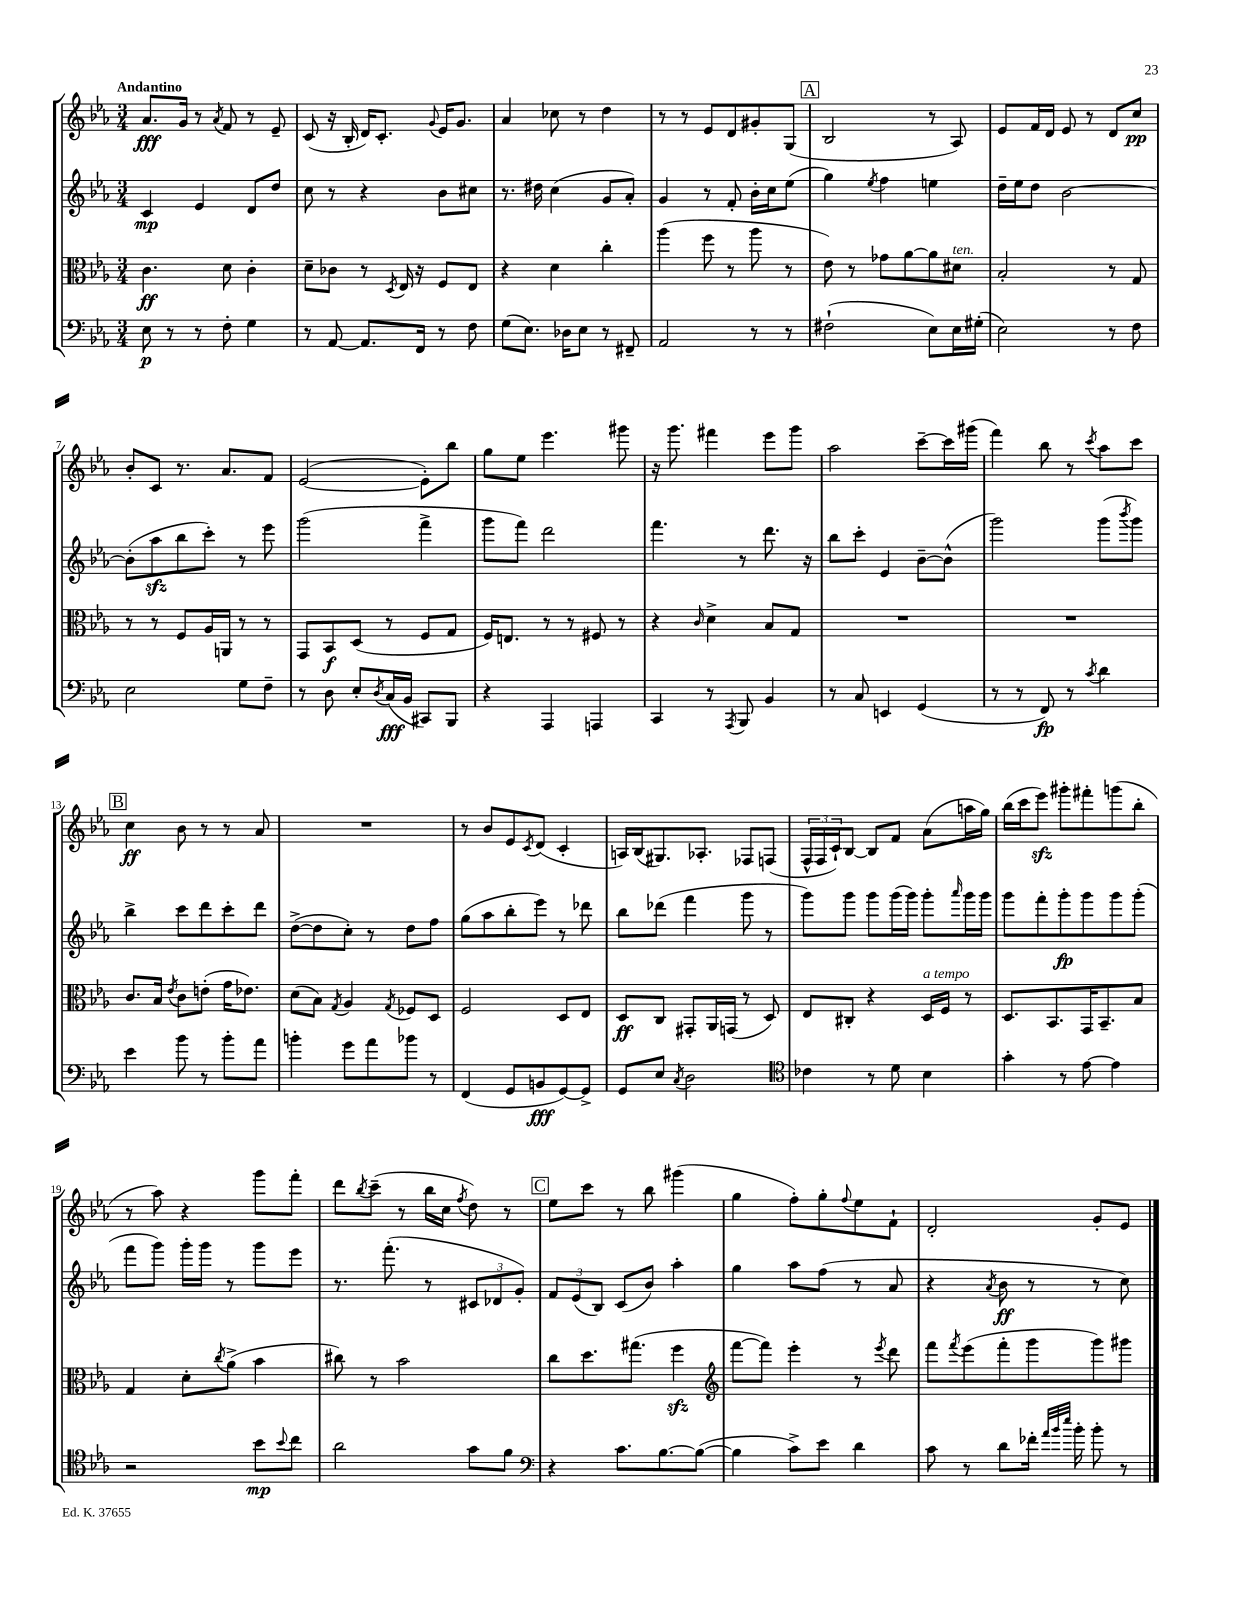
<<
\new StaffGroup <<
\new Staff = "s0" {
    \clef treble \key ees \major \numericTimeSignature \time 3/4 \tempo "Andantino"
    aes'8.\fff g'16 r8 \acciaccatura { aes'8 } f'8 r8 ees'8-- |
    c'8( r16 bes16-. d'16) c'8.-. \appoggiatura { g'8 } ees'16 g'8. |
    aes'4 ces''8 r8 d''4 |
    r8 r8 ees'8 d'8 gis'8-. g8( |
    \mark \markup { \box "A" } bes2 r8 aes8) |
    ees'8 f'16 d'16 ees'8 r8 d'8 c''8\pp |
    bes'8-. c'8 r8. aes'8. f'8 |
    ees'2~( ees'8-.) bes''8 |
    g''8 ees''8 ees'''4. gis'''8 |
    r16 g'''8. fis'''4 ees'''8 g'''8 |
    aes''2 c'''8~-- c'''16 gis'''16( |
    f'''4) bes''8 r8 \acciaccatura { c'''8 } aes''8 c'''8 |
    \mark \markup { \box "B" } c''4\ff bes'8 r8 r8 aes'8 |
    R2. |
    r8 bes'8 ees'8 \acciaccatura { c'8 } d'8( c'4-. |
    a16) bes16( gis8.) aes8.-. fes8 f8( |
    \tuplet 3/2 { f16-^ f16 c'16-!) } bes8~ bes8 f'8 aes'8( a''16 g''16) |
    bes''16( c'''16 ees'''8\sfz) gis'''8-. fis'''8-. g'''8( bes''8-. |
    r8 aes''8) r4 g'''8 f'''8-. |
    d'''8 \acciaccatura { bes''8 } c'''8--( r8 bes''16 c''16 \acciaccatura { f''8 } d''8) r8 |
    \mark \markup { \box "C" } ees''8 c'''8 r8 bes''8 gis'''4( |
    g''4 f''8-.) g''8-. \appoggiatura { f''8 } ees''8 f'8-! |
    d'2-. g'8-. ees'8 \bar "|." |
}
\new Staff = "s1" {
    \clef treble \key ees \major \numericTimeSignature \time 3/4
    c'4\mp ees'4 d'8 d''8 |
    c''8 r8 r4 bes'8 cis''8 |
    r8. dis''16 c''4( g'8 aes'8-.) |
    g'4 r8 f'8-. bes'16-. c''16 ees''8( |
    \mark \markup { \box "A" } g''4) \acciaccatura { ees''8 } f''4 e''4 |
    d''16-- ees''16 d''8 bes'2~ |
    bes'8-.( aes''8\sfz bes''8 c'''8-.) r8 ees'''8 |
    g'''2( f'''4-> |
    g'''8 f'''8) d'''2 |
    f'''4. r8 d'''8. r16 |
    bes''8 c'''8-. ees'4 bes'8~-- bes'8-^( |
    g'''2) g'''8( \acciaccatura { bes'''8 } g'''8) |
    \mark \markup { \box "B" } bes''4-> c'''8 d'''8 c'''8-. d'''8 |
    d''8~->( d''8 c''8-.) r8 d''8 f''8 |
    g''8( aes''8 bes''8-. ees'''8) r8 des'''8 |
    bes''8 des'''8( f'''4 g'''8 r8 |
    g'''8) g'''8 g'''8 g'''16( g'''16) g'''8-. \grace { aes'''16 } g'''16 g'''16 |
    g'''8 f'''8-. g'''8-.\fp g'''8 g'''8 g'''8-.( |
    f'''8 g'''8) g'''16-. g'''16 r8 g'''8 ees'''8 |
    r8. f'''8.-.( r8 \tuplet 3/2 { cis'8 des'8 g'8-.) } |
    \mark \markup { \box "C" } \tuplet 3/2 { f'8 ees'8( bes8) } c'8( bes'8) aes''4-. |
    g''4 aes''8 f''8( r8 aes'8 |
    r4 \acciaccatura { aes'8 } bes'8\ff r8 r8 c''8) \bar "|." |
}
\new Staff = "s2" {
    \clef alto \key ees \major \numericTimeSignature \time 3/4
    c'4.\ff d'8 c'4-. |
    d'8-- ces'8 r8 \acciaccatura { d8 } ees16 r16 f8 ees8 |
    r4 d'4 c''4-. |
    aes''4( f''8 r8 aes''8 r8 |
    \mark \markup { \box "A" } ees'8) r8 ges'8 aes'8~ aes'8 dis'8^\markup { \italic "ten." } |
    bes2-. r8 g8 |
    r8 r8 f8 aes16 a,16 r8 r8 |
    g,8 bes,8\f d8( r8 f8 g8 |
    f16) e8. r8 r8 fis8 r8 |
    r4 \grace { c'16 } d'4-> bes8 g8 |
    R2. |
    R2. |
    \mark \markup { \box "B" } c'8. bes16 \acciaccatura { ees'8 } c'8 e'8-.( g'16 ees'8.) |
    d'8( bes8) \acciaccatura { g8 } aes4 \acciaccatura { g8 } fes8 d8 |
    f2 d8 ees8 |
    d8\ff c8 gis,8-. aes,16 g,16( r8 d8) |
    ees8 cis8-. r4 d16^\markup { \italic "a tempo" } f16 r8 |
    d8. bes,8. g,16 bes,8.-- bes8 |
    g4 d'8-. \acciaccatura { c''8 } aes'8->( bes'4 |
    cis''8) r8 bes'2 |
    \mark \markup { \box "C" } c''8 d''8. gis''8.( f''4\sfz |
    \clef treble f'''8~ f'''8) ees'''4-. r8 \acciaccatura { ees'''8 } d'''8 |
    f'''8 \acciaccatura { f'''8 } ees'''8( f'''8-. g'''8 g'''8) gis'''8 \bar "|." |
}
\new Staff = "s3" {
    \clef bass \key ees \major \numericTimeSignature \time 3/4
    ees8\p r8 r8 f8-. g4 |
    r8 aes,8~ aes,8. f,16 r8 f8 |
    g8( ees8.) des16 ees8 r8 fis,8-- |
    aes,2 r8 r8 |
    \mark \markup { \box "A" } fis2-!( ees8) ees16 gis16-.( |
    ees2) r8 f8 |
    ees2 g8 f8-- |
    r8 d8 ees8-. \acciaccatura { d8 } c16\fff( bes,16 cis,8) bes,,8 |
    r4 aes,,4 a,,4 |
    c,4 r8 \acciaccatura { aes,,8 } bes,,8 bes,4 |
    r8 c8 e,4 g,4( |
    r8 r8 f,8\fp) r8 \acciaccatura { c'8 } d'4 |
    \mark \markup { \box "B" } ees'4 bes'8 r8 bes'8-. aes'8 |
    b'4-. g'8 aes'8 bes'8 r8 |
    f,4( g,8 b,8\fff g,8~) g,8-> |
    g,8 ees8 \acciaccatura { c8 } d2 |
    \clef tenor ces'4 r8 d'8 bes4 |
    g'4-. r8 ees'8~ ees'4 |
    r2 bes'8\mp \appoggiatura { bes'8 } c''8 |
    aes'2 g'8 f'8 |
    \mark \markup { \box "C" } \clef bass r4 c'8. bes8.~ bes8~( |
    bes4 c'8->) ees'8 d'4 |
    c'8 r8 d'8 fes'16-. \grace { aes'32 bes'32 ees''32 } bes'16-. bes'8-. r8 \bar "|." |
}
>>
>>
